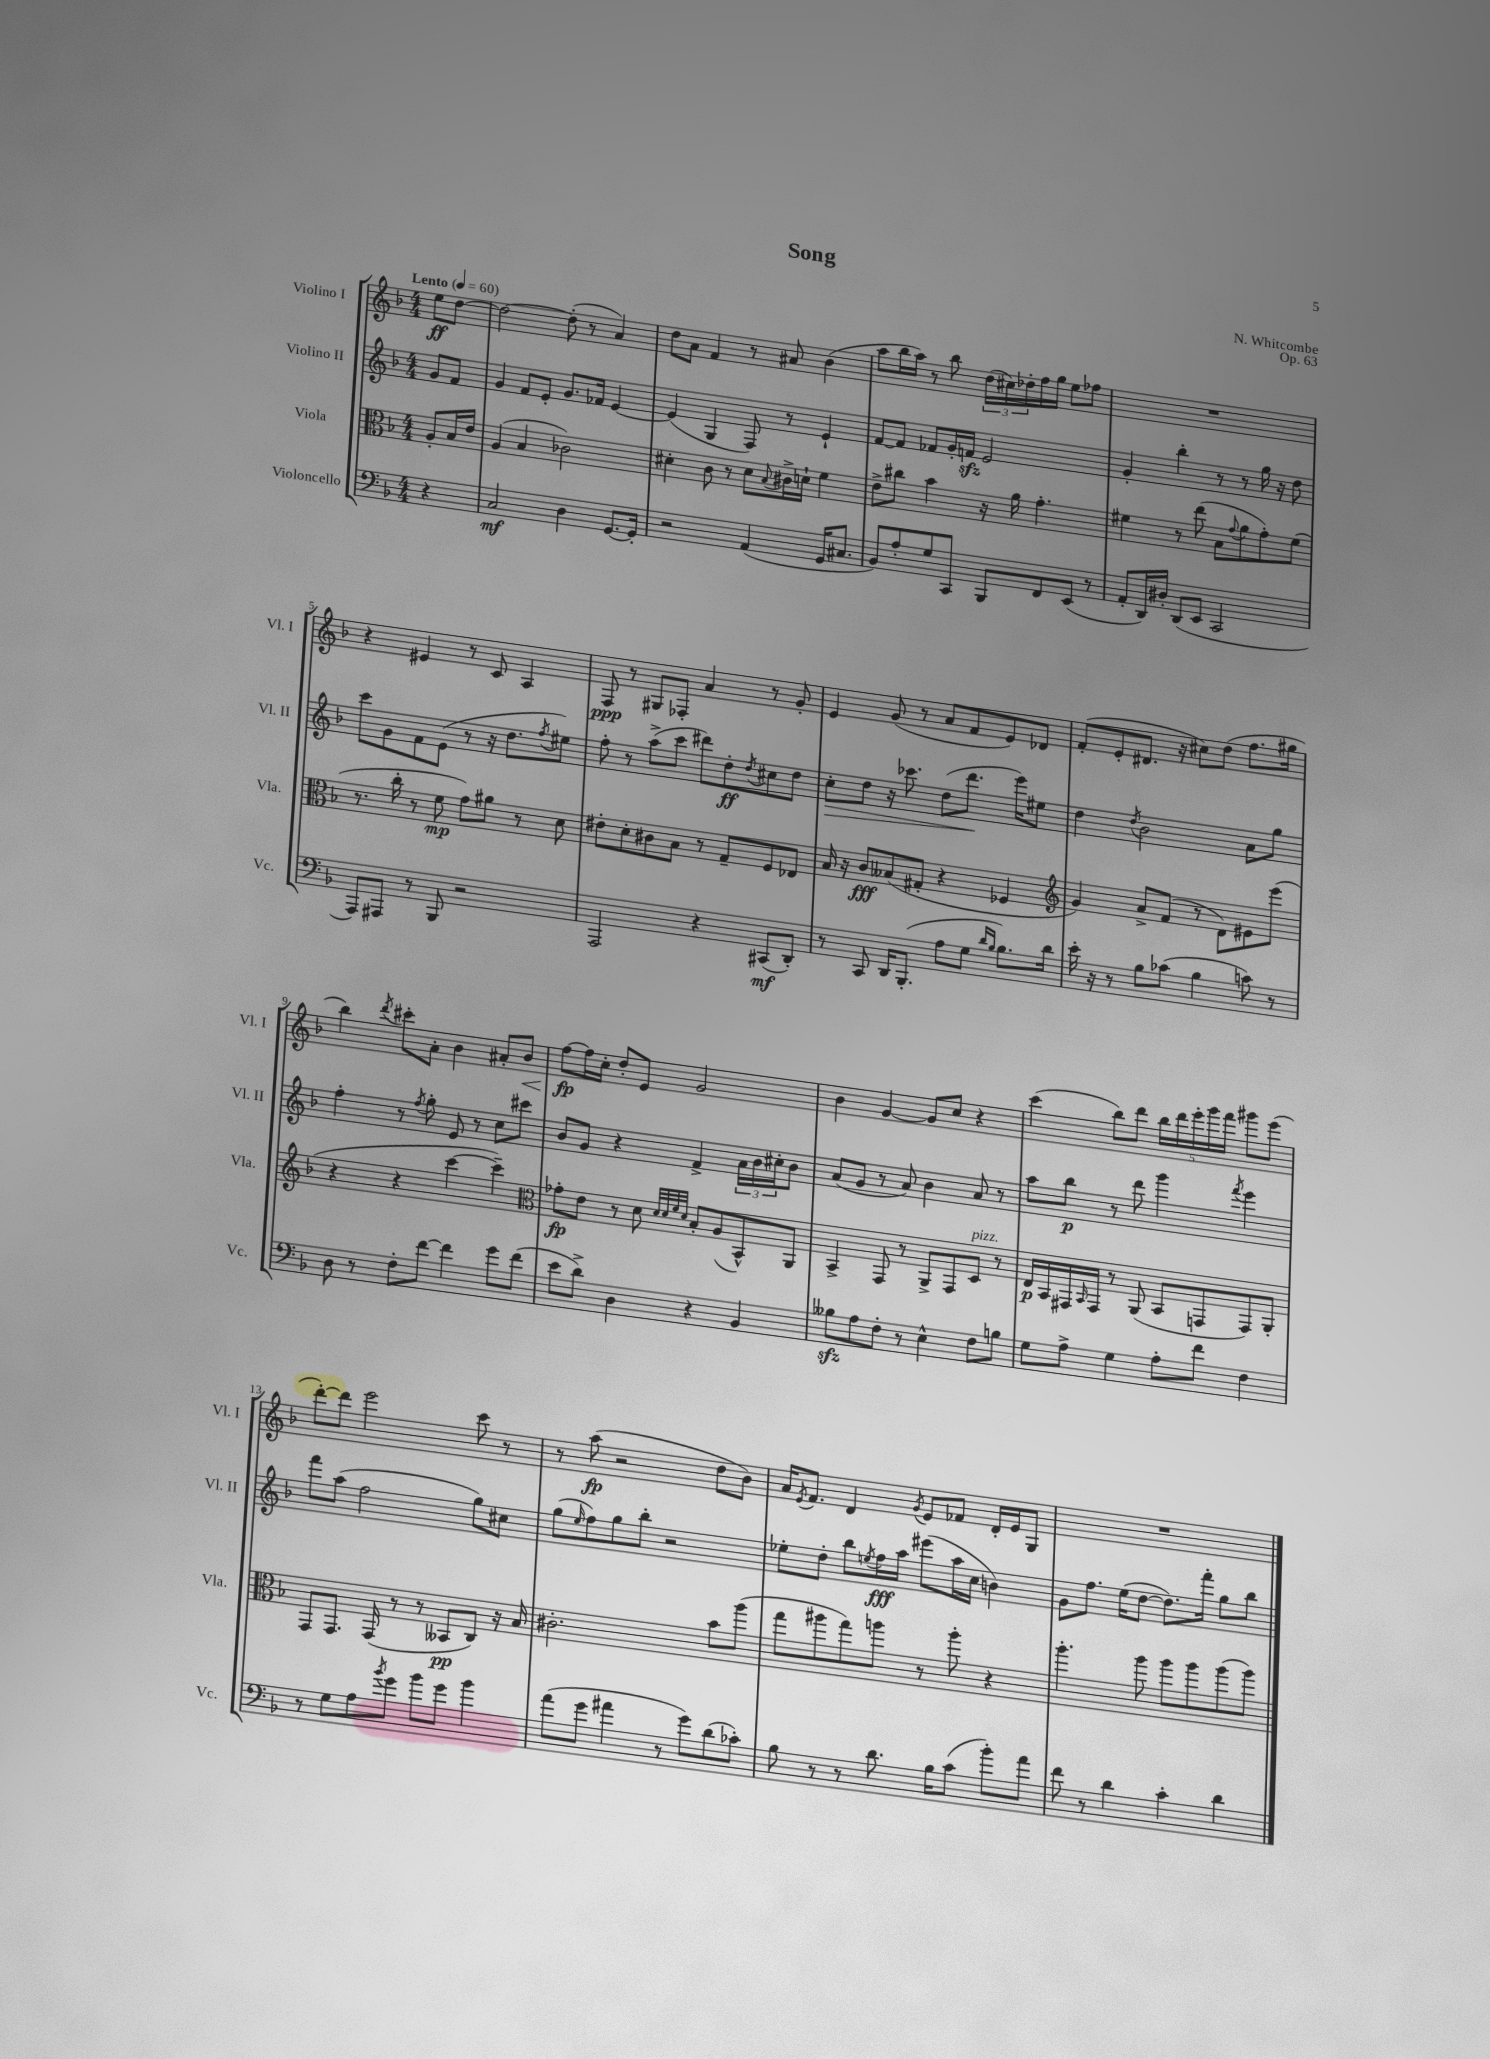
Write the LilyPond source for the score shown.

\header { title = "Song" composer = "N. Whitcombe" opus = "Op. 63" }
<<
\new StaffGroup <<
\new Staff = "s0" \with { instrumentName = "Violino I" shortInstrumentName = "Vl. I" } {
    \clef treble \key f \major \numericTimeSignature \time 4/4 \partial 4 \tempo "Lento" 4 = 60
    e''8\ff d''8~ |
    d''2~ d''8-.( r8 a'4) |
    d''8 a'8 f'4 r8 ais'8 bes'4( |
    a''8 bes''16 a''16) r8 bes''8 \tuplet 3/2 { d''16( cis''16) des''16-. } f''16 g''16 e''8 fes''8 |
    R1 |
    r4 eis'4 r8 c'8 a4 |
    f8\ppp r8 gis8 fes8-. a'4 r8 g'8-. |
    e'4 g'8( r8 a'8 f'8 e'8) des'8 |
    f'8-.( e'8-. dis'8. r16 cis''8) d''8( f''8. gis''16 |
    bes''4) \acciaccatura { d'''8 } cis'''8-. a'8-. bes'4 ais'8-. bes'8\< |
    f''8~\fp\! f''16 c''16-. d''8-. e'8 g'2 |
    bes'4 g'4~ g'8 c''8 r4 |
    c'''4( bes''8) d'''8 \tuplet 5/4 { bes''16 d'''16 e'''16-. g'''16 f'''16 } gis'''8 e'''8( |
    d'''8~-.) d'''8 e'''2 c'''8 r8 |
    r8 a''8\fp( r2 d''8 bes'8) |
    a'16 \acciaccatura { e'8 } f'8. d'4 \acciaccatura { g'8 } e'8 fes'8 d'16-. e'16 g8 |
    R1 \bar "|." |
}
\new Staff = "s1" \with { instrumentName = "Violino II" shortInstrumentName = "Vl. II" } {
    \clef treble \key f \major \numericTimeSignature \time 4/4 \partial 4
    g'8 f'8 |
    g'4 f'8 e'8-. g'8. fes'16 e'4~ |
    e'4( g4 f8) r8 e'4-! |
    f'8~ f'8 fes'8 g'16-. f'16\sfz e'2 |
    g'4-. bes''4-. r8 r8 g''16 r16 d''8 |
    c'''8 g'8 f'8 e'8( r8 r16 d''8. \acciaccatura { f''8 } eis''8) |
    f''8-. r8 a''8->( c'''8 dis'''8) d''8-.\ff \acciaccatura { d''8 } cis''8 d''8 |
    c''8-.\> d''8 r16 ces'''8. d''8( d'''8.\! e'''16) eis''8 |
    d''4 \acciaccatura { d''8 } bes'2 a'8 g''8 |
    f''4-. r8 \acciaccatura { f''8 } g''8-. e'8 r8 c''8 cis'''8 |
    bes'8 g'8 r4 f'4-> \tuplet 3/2 { a'16 bes'16 cis''16-. } bes'8 |
    a'8( g'8 r8 a'8) bes'4 a'8 r8 |
    a''8 bes''8\p r8 d'''8 g'''4 \acciaccatura { f'''8 } e'''4 |
    f'''8 a''8( f''2 g''8) cis''8 |
    g''8( \grace { e''16 } f''8) g''8 bes''8-. r2 |
    ees''8-. d''8-. bes''8 \acciaccatura { e''8 } f''16\fff a''16 eis'''8( a''16 c''16 b'4) |
    g'8 f''8. e''16( d''8~ d''8.) f'''16-. g''8 bes''8 \bar "|." |
}
\new Staff = "s2" \with { instrumentName = "Viola" shortInstrumentName = "Vla." } {
    \clef alto \key f \major \numericTimeSignature \time 4/4 \partial 4
    a8-. bes16 e'16 |
    a4( bes4 ces'2) |
    dis'4-. c'8 r8 dis'8 \appoggiatura { bes8 } cis'16-> d'16-! f'4 |
    e'8-> cis''8 bes'4 r16 a'16 g'4.-. |
    fis'4 r8 e''8( bes8 \appoggiatura { g'8 } a'8 g'8-.) fis'8( |
    r8. c''16-. r8 f'8\mp g'8) ais'8 r8 d'8 |
    eis'8-. d'8-. cis'8 bes8 r8 g8-- f8 ees8 |
    bes16 r16 c'8\fff beses8( gis8-. r4 fes4 |
    \clef treble g'4) a'8-> f'8( r8 d'8) eis'8 e'''8( |
    r4 r4 c'''4~ c'''4--) |
    \clef alto ges'8-.\fp e'8 r8 d'8 \grace { d'32 d'32 f'32 d'32 } bes8-. a8( bes,8-^) a,8 |
    bes,4-> g,8 r8 a,8-> g,8 d8^\markup { \italic "pizz." } r8 |
    e16\p bes,16 gis,16 \grace { bes,16 } gis,16 r8 a,8( bes,8 g,8 g,8) a,8-. |
    g,8 g,8. g,16( r8 r8 beses,8\pp c8) r16 bes16 |
    cis'2.-. bes'8 a''8( |
    g''8 ais''8 g''8) a''8 r8 a''8-. r4 |
    a''4.-. a''8 a''8 a''8 a''8( a''8) \bar "|." |
}
\new Staff = "s3" \with { instrumentName = "Violoncello" shortInstrumentName = "Vc." } {
    \clef bass \key f \major \numericTimeSignature \time 4/4 \partial 4
    r4 |
    c2\mf d4 g,8.~ g,16-. |
    r2 a,4( g,16 cis8. |
    bes,8) a8-. g8 c,8 bes,,8 f,8 e,8( r8 |
    a,8-. d,16) dis16-. d,8( e,8 c,2 |
    a,,8) ais,,8 r8 bes,,8 r2 |
    a,,2 r4 cis,8\mf( d,8-.) |
    r8 c,8 d,16 bes,,8.-.( a8 g8 \grace { d'16 bes16 } bes8.) d'16 |
    e'16-. r16 r8 bes8 ces'8( bes4 c'8) r8 |
    d8 r8 f8-. f'8~ f'4 g'8 f'8( |
    e'8 d'8->) d4 r4 bes,4 |
    beses8\sfz a8 f8-. r8 e4-^ f8 b8 |
    g8 a8-> g4 a8-. f'8 f4 |
    r8 g8 a8 \acciaccatura { bes'8 } g'8 bes'8 g'8 bes'4 |
    a'8( g'8 ais'4 r8 g'8) d'8( ces'8-.) |
    bes8 r8 r8 d'8. bes16 c'8( bes'8-.) a'8 |
    f'8 r8 d'4 c'4-. d'4 \bar "|." |
}
>>
>>
